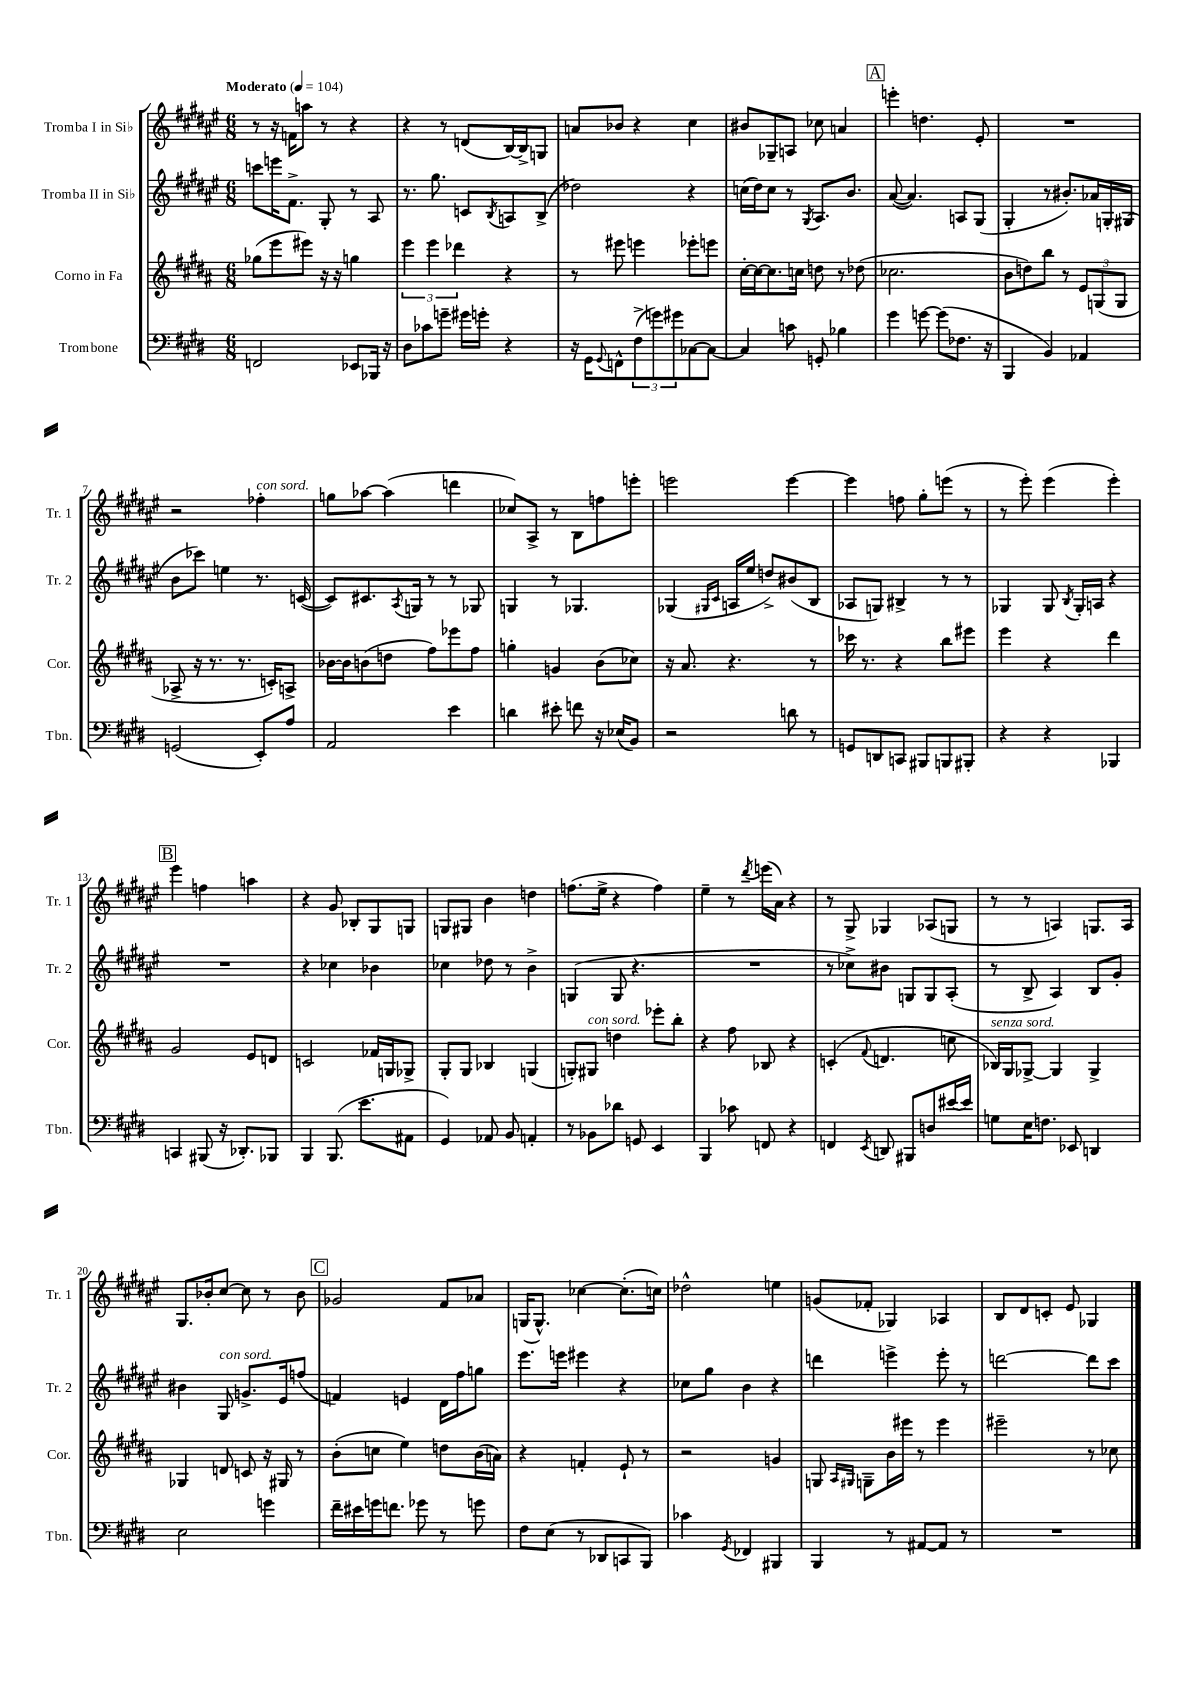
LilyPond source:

<<
\new StaffGroup <<
\new Staff = "s0" \with { instrumentName = "Tromba I in Sib" shortInstrumentName = "Tr. 1" } {
    \clef treble \key fis \major \numericTimeSignature \time 6/8 \tempo "Moderato" 4 = 104
    r8 r16 f'16 a''8 r8 r4 |
    r4 r8 d'8( b16~) b16-> g8 |
    a'8 bes'8 r4 cis''4 |
    bis'8 ges8-- a8 ces''8 a'4 |
    \mark \markup { \box "A" } e'''4-. d''4. eis'8-. |
    R2. |
    r2 fes''4-.^\markup { \italic "con sord." } |
    g''8 aes''8~ aes''4( d'''4 |
    ces''8) ais8-> r8 b8 f''8 e'''8-. |
    e'''2 e'''4~ |
    e'''4 f''8 gis''8-. e'''8( r8 |
    r8 eis'''8-.) eis'''4( eis'''4-.) |
    \mark \markup { \box "B" } eis'''4 f''4 a''4 |
    r4 gis'8 bes8-. gis8 g8 |
    g8 gis8 b'4 d''4 |
    f''8.( eis''16-> r4 f''4) |
    eis''4-- r8 \acciaccatura { dis'''8 } e'''16( ais'16) r4 |
    r8 gis8-> ges4 aes8( g8 |
    r8 r8 a4) g8. a16 |
    gis8. bes'16-. cis''8~ cis''8 r8 bes'8 |
    \mark \markup { \box "C" } ges'2 fis'8 aes'8 |
    g16( g8.-^) ces''4~ ces''8.-.( c''16) |
    des''2-^ e''4 |
    g'8( fes'8-. ges4) aes4 |
    b8 dis'8 c'8-. eis'8 ges4 \bar "|." |
}
\new Staff = "s1" \with { instrumentName = "Tromba II in Sib" shortInstrumentName = "Tr. 2" } {
    \clef treble \key fis \major \numericTimeSignature \time 6/8
    c'''8 e'''16 fis'8.-> gis8-. r8 ais8 |
    r8. gis''8. c'8 \acciaccatura { b8 } a8 b8->( |
    des''2) r4 |
    c''16( dis''16) c''8 r8 \acciaccatura { gis8 } ais8. b'8. |
    \mark \markup { \box "A" } ais'8~( ais'4.) a8 gis8( |
    gis4-. r8 bis'8.-.) aes'16 g16-. gis16( |
    b'8 ces'''8) e''4 r8. c'16~( |
    c'8) cis'8. \acciaccatura { ais8 } g16 r8 r8 ges8 |
    g4 r8 ges4. |
    ges4( \grace { gis16 cis'16 } a16 eis''16 d''8->) bis'8( b8 |
    aes8 g8) bis4-> r8 r8 |
    ges4 ges8 \acciaccatura { b8 } ges16-. a16 r4 |
    \mark \markup { \box "B" } R2. |
    r4 ces''4 bes'4 |
    ces''4 des''8 r8 b'4-> |
    g4( g8 r4. |
    R2. |
    r8 ces''8->) bis'8 g8 g8 ais8-.( |
    r8 b8-> ais4) b8 gis'8-. |
    bis'4 gis8^\markup { \italic "con sord." } g'8.-> eis'16 f''8( |
    \mark \markup { \box "C" } f'4) e'4 dis'16 fis''16 g''8 |
    eis'''8. e'''16 eis'''4 r4 |
    ces''8 gis''8 b'4 r4 |
    d'''4 e'''4-> e'''8-. r8 |
    d'''2~ d'''8 cis'''8 \bar "|." |
}
\new Staff = "s2" \with { instrumentName = "Corno in Fa" shortInstrumentName = "Cor." } {
    \clef treble \key b \major \numericTimeSignature \time 6/8
    ges''8( e'''8 eis'''8) r16 r16 g''4 |
    \tuplet 3/2 { e'''4 e'''4 des'''4 } r4 |
    r8 eis'''8 e'''4 ees'''8-. e'''8 |
    cis''16~-. cis''16~ cis''8. c''16 d''8 r8 des''8( |
    \mark \markup { \box "A" } ces''2. |
    b'8 d''8) b''8 r8 \tuplet 3/2 { e'8 g8( g8 } |
    aes8-> r16 r8. r8. c'16-.) a8-> |
    bes'16~ bes'16 b'8( d''8 fis''8) ees'''8 fis''8 |
    g''4-. g'4 b'8( ces''8) |
    r16 ais'8. r4. r8 |
    ces'''16 r8. r4 b''8 eis'''8 |
    e'''4 r4 dis'''4 |
    \mark \markup { \box "B" } gis'2 e'8 d'8 |
    c'2 fes'16 g16 ges8-> |
    gis8-. gis8 bes4 g4( |
    g8-.) gis8^\markup { \italic "con sord." } d''4 ees'''8-. b''8-. |
    r4 fis''8 bes8 r4 |
    c'4-.( \appoggiatura { fis'8 } d'4. c''8 |
    bes16^\markup { \italic "senza sord." }) gis16 ges8~-> ges4 ges4-> |
    ges4 d'8 c'8 r16 gis16 r8 |
    \mark \markup { \box "C" } b'8-.( c''8 e''4) d''8 b'16( a'16) |
    r4 f'4-. e'8-! r8 |
    r2 g'4 |
    g8 \grace { ais16 gis16 } g8-- b'16 eis'''16 r8 eis'''4 |
    eis'''2-- r8 ces''8 \bar "|." |
}
\new Staff = "s3" \with { instrumentName = "Trombone" shortInstrumentName = "Tbn." } {
    \clef bass \key e \major \numericTimeSignature \time 6/8
    f,2 ees,8 bes,,16 r16 |
    dis8 ces'8 g'8-- gis'16 g'16-. r4 |
    r16 gis,16 \appoggiatura { gis,8 } f,8-^ \tuplet 3/2 { fis8->( g'8) gis'8 } ces8~ ces8~ |
    ces4 c'8 g,8-. bes4 |
    \mark \markup { \box "A" } gis'4 g'8~ g'8( fes8. r16 |
    b,,4 b,4) aes,4 |
    g,2( e,8-.) a8 |
    a,2 e'4 |
    d'4 eis'8-. f'8 r16 ees16( b,8) |
    r2 d'8 r8 |
    g,8 d,8 c,8 bis,,8 b,,8 bis,,8-. |
    r4 r4 bes,,4 |
    \mark \markup { \box "B" } c,4 bis,,8( r16 des,8.-.) bes,,8 |
    b,,4 b,,8.( e'8. ais,8 |
    gis,4) aes,8 b,8 a,4-. |
    r8 bes,8 des'8 g,8 e,4 |
    b,,4 ces'8 f,8 r4 |
    f,4 \acciaccatura { e,8 } d,8 bis,,8 d8 eis'16~ eis'16 |
    g8 e16 f8. ees,8 d,4 |
    e2 g'4 |
    \mark \markup { \box "C" } fis'16-- eis'16 g'16 f'8. ges'8 r8 g'8 |
    fis8 e8( r8 des,8 c,8 b,,8) |
    ces'4 \acciaccatura { gis,8 } fes,4 bis,,4 |
    b,,4 r8 ais,8~ ais,8 r8 |
    R2. \bar "|." |
}
>>
>>
